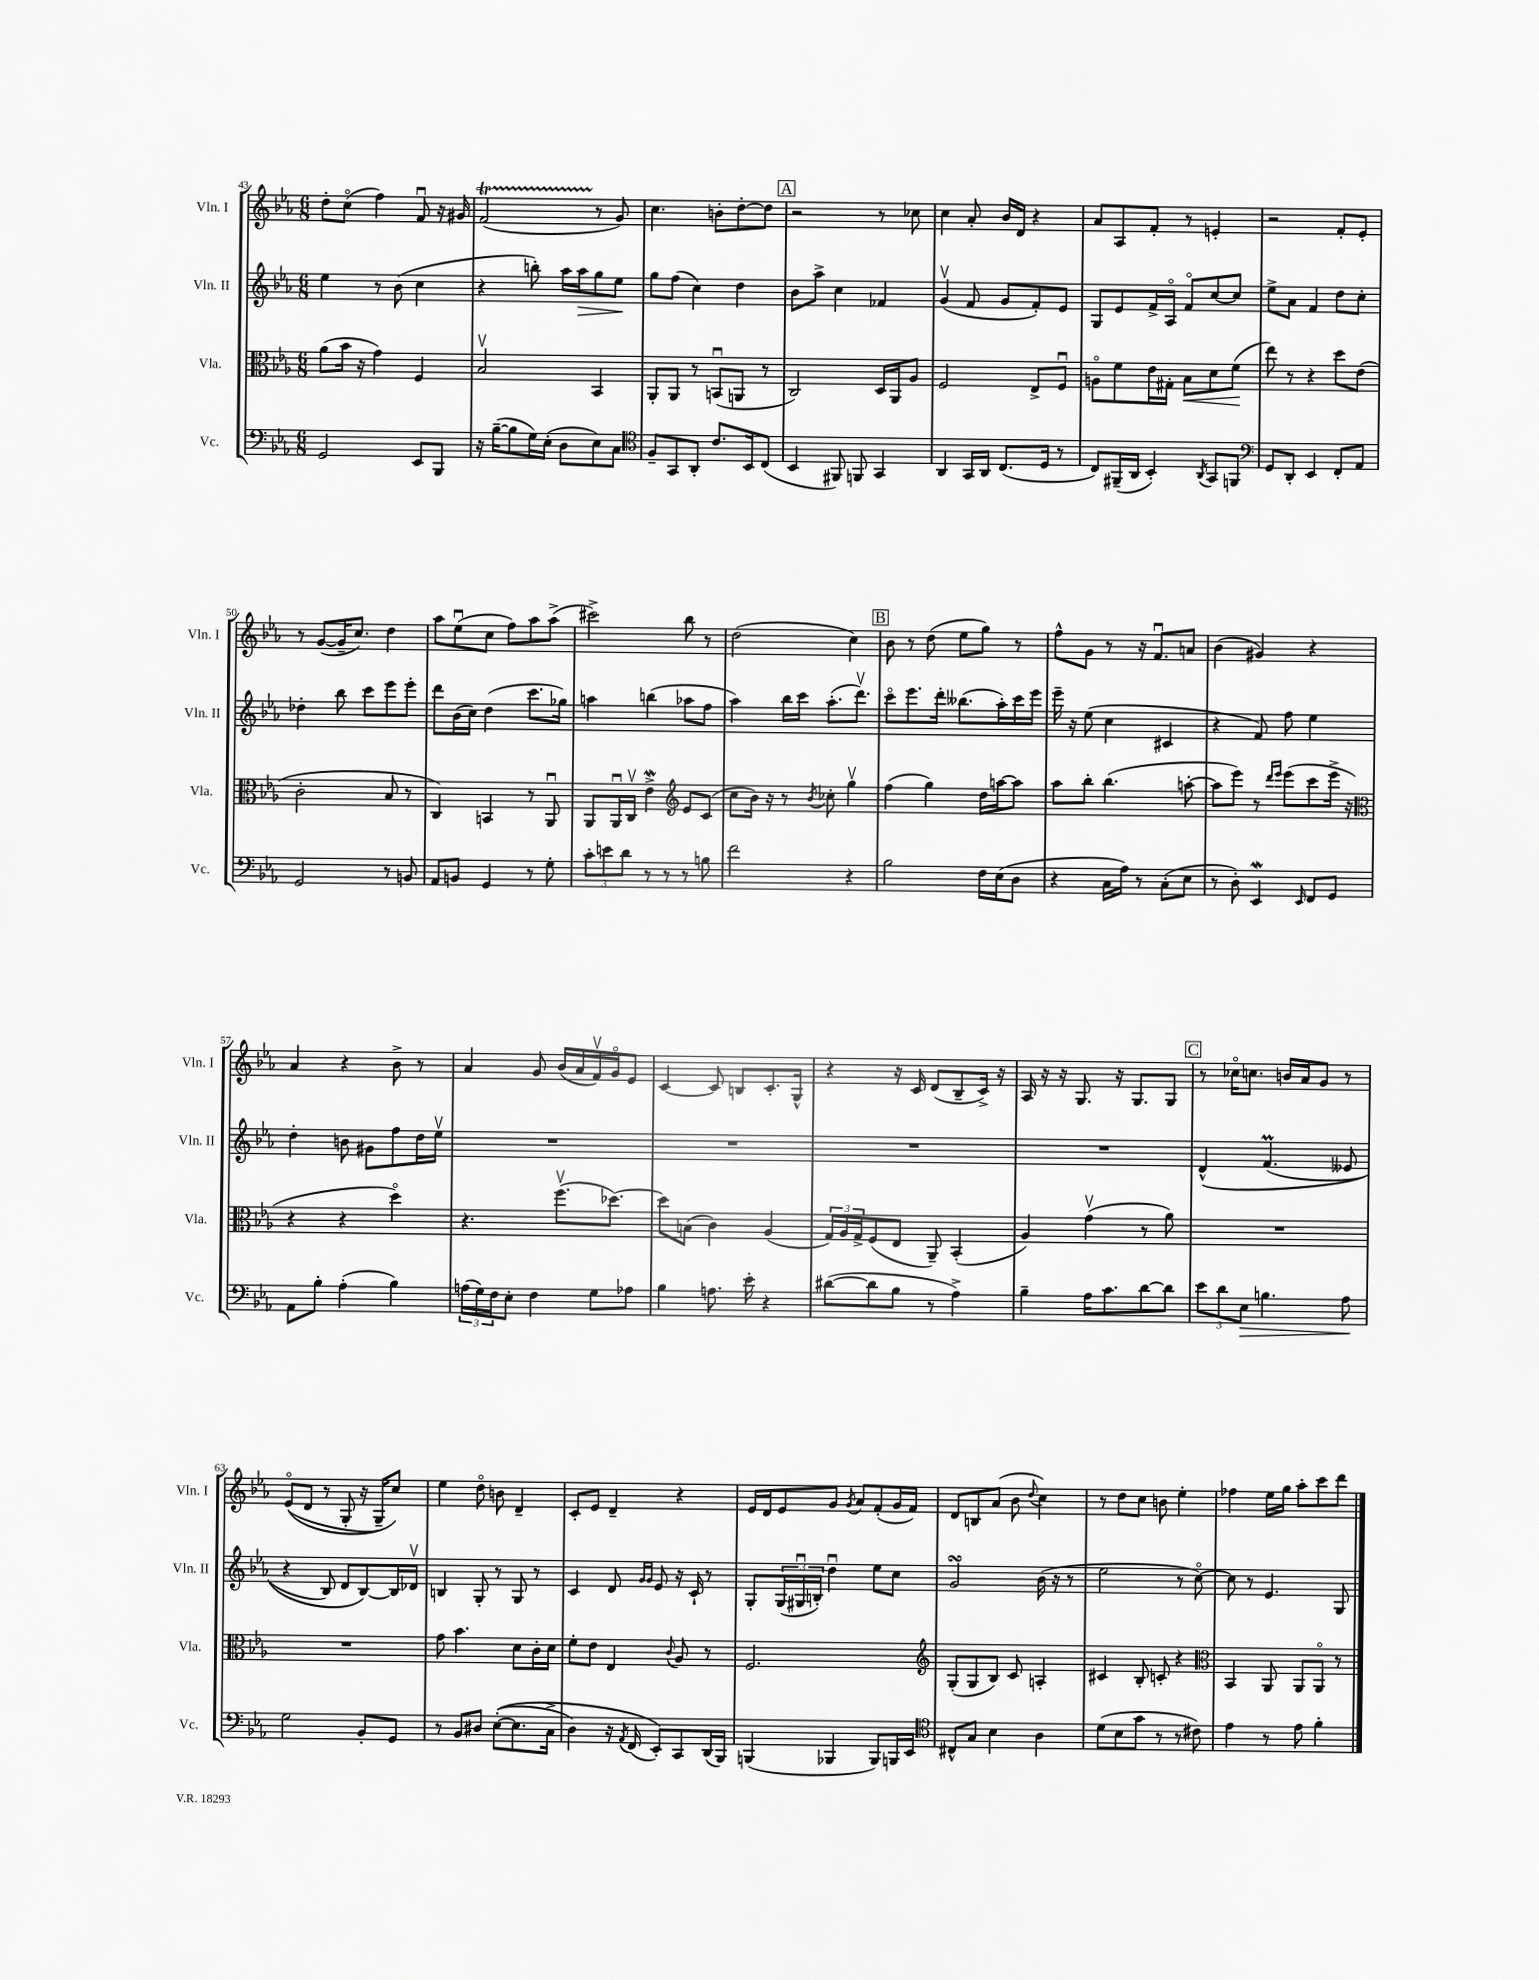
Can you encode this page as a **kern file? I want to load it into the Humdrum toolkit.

**kern	**kern	**kern	**kern
*staff4	*staff3	*staff2	*staff1
*clefF4	*clefC3	*clefG2	*clefG2
*k[b-e-a-]	*k[b-e-a-]	*k[b-e-a-]	*k[b-e-a-]
*M6/8	*M6/8	*M6/8	*M6/8
2GG	(8a-	4ee-	8dd'
.	16b-	.	(8cco
.	16r	.	.
.	4g)	8r	4ff)
.	.	(8b-	.
8EE-	4F	4cc	8fu
8BBB-	.	.	16r
.	.	.	16g#
=	=	=	=
16r	2B-v	4r	(2f
([16B-~	.	.	.
8B-]	.	.	.
16G)	.	8bb')	.
(16E-'	.	.	.
8D	.	16aa-	.
.	.	16aa-	.
8E-)	4BB-	8gg	8r
8C	.	8ee-	8g)
=	=	=	=
*clefC4	*	*	*
8F~	8AA-'	8gg	4.cc
8GG	8AA-	(8ff	.
8AA-'	8r	4cc)	.
8.c	(8BBu	.	8b'
.	8AA	4dd	[8dd'
16BB-	.	.	.
(8C	8r	.	8dd]
=	=	=	=
4BB-	2C)	8b-	2r
.	.	8aa-^	.
8FF#)	.	4cc	.
8FF	.	.	.
4GG	16D	4f-	8r
.	16AA-	.	.
.	8A-	.	8cc-
=	=	=	=
4AA-	2F	(4gv	4cc
16GG	.	8f	8a-'
16AA-	.	.	.
(8.C	.	8g	16b-
.	.	.	16d
.	8E-^	8f')	4r
16D	.	.	.
8r	8Fu	8e-	.
=	=	=	=
8C)	8Ao	8G	8a-
(16FF#~	8f	8e-	8A-
16AA-	.	.	.
4BB-')	16e-	16f^	8f'
.	16G#'	16A-o	.
.	8B-	8fo	8r
8qAA-	.	.	.
8GG	8d	[8cc	4e'
8FF	(8f	8cc]	.
=	=	=	=
*clefF4	*	*	*
8GG	8ee-)	8ee-^	2r
8DD'	8r	8a-	.
4EE-	4r	4f	.
8FF'	8dd	8dd	8f'
8AA-	(8e-	8cc'	8e-'
=	=	=	=
2GG	2c'	4dd-'	8r
.	.	.	([8g
.	.	8bb-	16g~]
.	.	.	8.cc)
.	.	8ccc	.
8r	8B-	8eee-	4dd
8BB	8r	8eee-'	.
=	=	=	=
8AA-	4C)	8ddd	8aa-
8BB	.	(16b-	(8ee-u
.	.	16cc)	.
4GG	4BB	(4dd	8cc
.	.	.	8ff)
8r	8r	8.ccc	8aa-
8G'	8AA-u	.	(8aa-^
.	.	16gg-)	.
=	=	=	=
12c'	8AA-	4aa	2ccc#^)
12e	.	.	.
.	16AA-u	.	.
12d	.	.	.
.	16Cv	.	.
8r	4e-^	(4bb	.
8r	.	.	.
*	*clefG2	*	*
8r	8e-	8aa-	8bb-
8B	(8c	8ff	8r
=	=	=	=
2f	8cc	4aa-)	(2dd
.	16b-)	.	.
.	16r	.	.
.	8r	16bb-	.
.	.	16ccc	.
.	8qb-	.	.
.	8cc-'	(8.aa-'	.
4r	4ggv	.	4cc)
.	.	8.dddv)	.
=	=	=	=
2B-	(4ff	8ccco	8b-
.	.	8.eee-	8r
.	4gg)	.	(8dd
.	.	16ddd'	.
.	.	(8.bb--	8ee-
16F	16dd	.	8gg)
(16E-	[16aa	16aa-')	.
8D	8aa]	16ccc	8r
.	.	16eee-	.
=	=	=	=
4r	8aa-	16eee-~	8ff^^
.	.	16r	.
.	8bb-'	(8ee-	8g
16C	(4.bb-	4cc	8r
16A-)	.	.	.
8r	.	.	16r
.	.	.	8.fu
(8C'	.	4c#	.
8E-	[8aa'	.	8a
=	=	=	=
8r	8aa]	4r	(4b-
8D')	8eee-)	.	.
4EE-	8r	8f)	4g#)
.	16qqddd	.	.
.	16qqeee-	.	.
.	(8eee-	8ff	.
16qqEE-	.	.	.
8FF	8ccc	4ee-	4r
8GG	16eee-^	.	.
.	16r	.	.
=	=	=	=
*	*clefC3	*	*
8AA-	4r	4dd'	4a-
8B-'	.	.	.
(4A-'	4r	8b	4r
.	.	8g#	.
4B-)	4ddo)	8ff	8b-^
.	.	16dd	8r
.	.	16ee-v	.
=	=	=	=
(24A	4.r	2.r	4a-
24G)	.	.	.
24F	.	.	.
8E-'	.	.	.
4F	.	.	8g
.	(8.ffv	.	(16b-
.	.	.	16a-
8G	.	.	16fv)
.	[8.dd-)	.	16go
8A-	.	.	8e-
=	=	=	=
4B-	8dd-]	2.r	[4c
.	(8B	.	.
8.A	4c)	.	8c]
.	.	.	8B
16e-'	.	.	.
4r	(4A-	.	8.c'
.	.	.	16G^^
=	=	=	=
([8d#	24G)	2.r	4r
.	24A-	.	.
.	24G^	.	.
8d#]	(8F	.	.
8B-	8E-	.	16r
.	.	.	16c
8r	8AA-~)	.	(8d
4A-^)	(4BB-'	.	8B-~
.	.	.	16c^)
.	.	.	16r
=	=	=	=
4B-~	4A-)	2.r	16A-
.	.	.	16r
.	.	.	16r
.	.	.	8.G
16A-	(4gv	.	.
8.c	.	.	.
.	.	.	16r
.	.	.	8.G
[8d	8r	.	.
8d]	8a-)	.	8G
=	=	=	=
12e-	2.r	&(4d^^	8r
12d	.	.	.
.	.	.	16cc-o
12E-	.	.	.
.	.	.	8.cc
4.B	.	(4.f	.
.	.	.	16b
.	.	.	16a-
.	.	.	8g
8A-	.	8e--	8r
=	=	=	=
2G	2.r	4r	&((8e-o
.	.	.	8d
.	.	8B-)	8r
.	.	8d	8G'
8BB-'	.	[8B-&)	16r
.	.	.	16G~)
8GG	.	16B-]	8cc&)
.	.	16d-v	.
=	=	=	=
8r	8g	4B	4ee-
8BB-	4.b-	.	.
8D#	.	8G'	8ddo
&(([8E-'	.	8r	8b
8.E-]	8d	8G	4d~
.	16c'	8r	.
16C^	16d	.	.
=	=	=	=
4D)	8f'	4c	8c'
.	8e-	.	8e-
16r	4E-	8d	4d~
8qAA-	.	.	.
(16FF	.	.	.
.	.	16qqg	.
.	.	16qqg	.
8EE-')&)	.	8e-	.
.	8qqc	.	.
8CC	8A-	16r	4r
.	.	16c`	.
(16DD	8r	8r	.
16BBB-)	.	.	.
=	=	=	=
(4BBB	2.F	8G'	16e-
.	.	.	16d
.	.	(24G	8e-
.	.	24G#u	.
.	.	24B')	.
4BBB-	.	4ddu	8g
.	.	.	8qg
.	.	.	8a-
8BBB-)	.	8ee-	(8f'
16BBB	.	8cc	16g
16EE-	.	.	16f)
=	=	=	=
*clefC4	*clefG2	*	*
8C#^^	(8G'	2g	8d
8G	8G	.	8B
4B-	8B-)	.	(8a-
.	8c	.	8b-
.	.	.	8qqdd
4A-	4A'	(16b-	4cc)
.	.	16r	.
.	.	8r	.
=	=	=	=
(8d	4c#	2ee-	8r
8B-	.	.	8dd
8g	8B-'	.	8cc
8r	8c'	.	8b
8r	4r	8r	4ee-'
8c#)	.	[8cco)	.
=	=	=	=
*	*clefC3	*	*
4e-	4BB-	8cc]	4ff-
.	.	8r	.
8r	8AA-	4.e-	16ee-
.	.	.	16gg
8e-	8AA-	.	8aa-'
4f'	8AA-o	.	8ccc
.	8r	8G	8ddd
==	==	==	==
*-	*-	*-	*-
